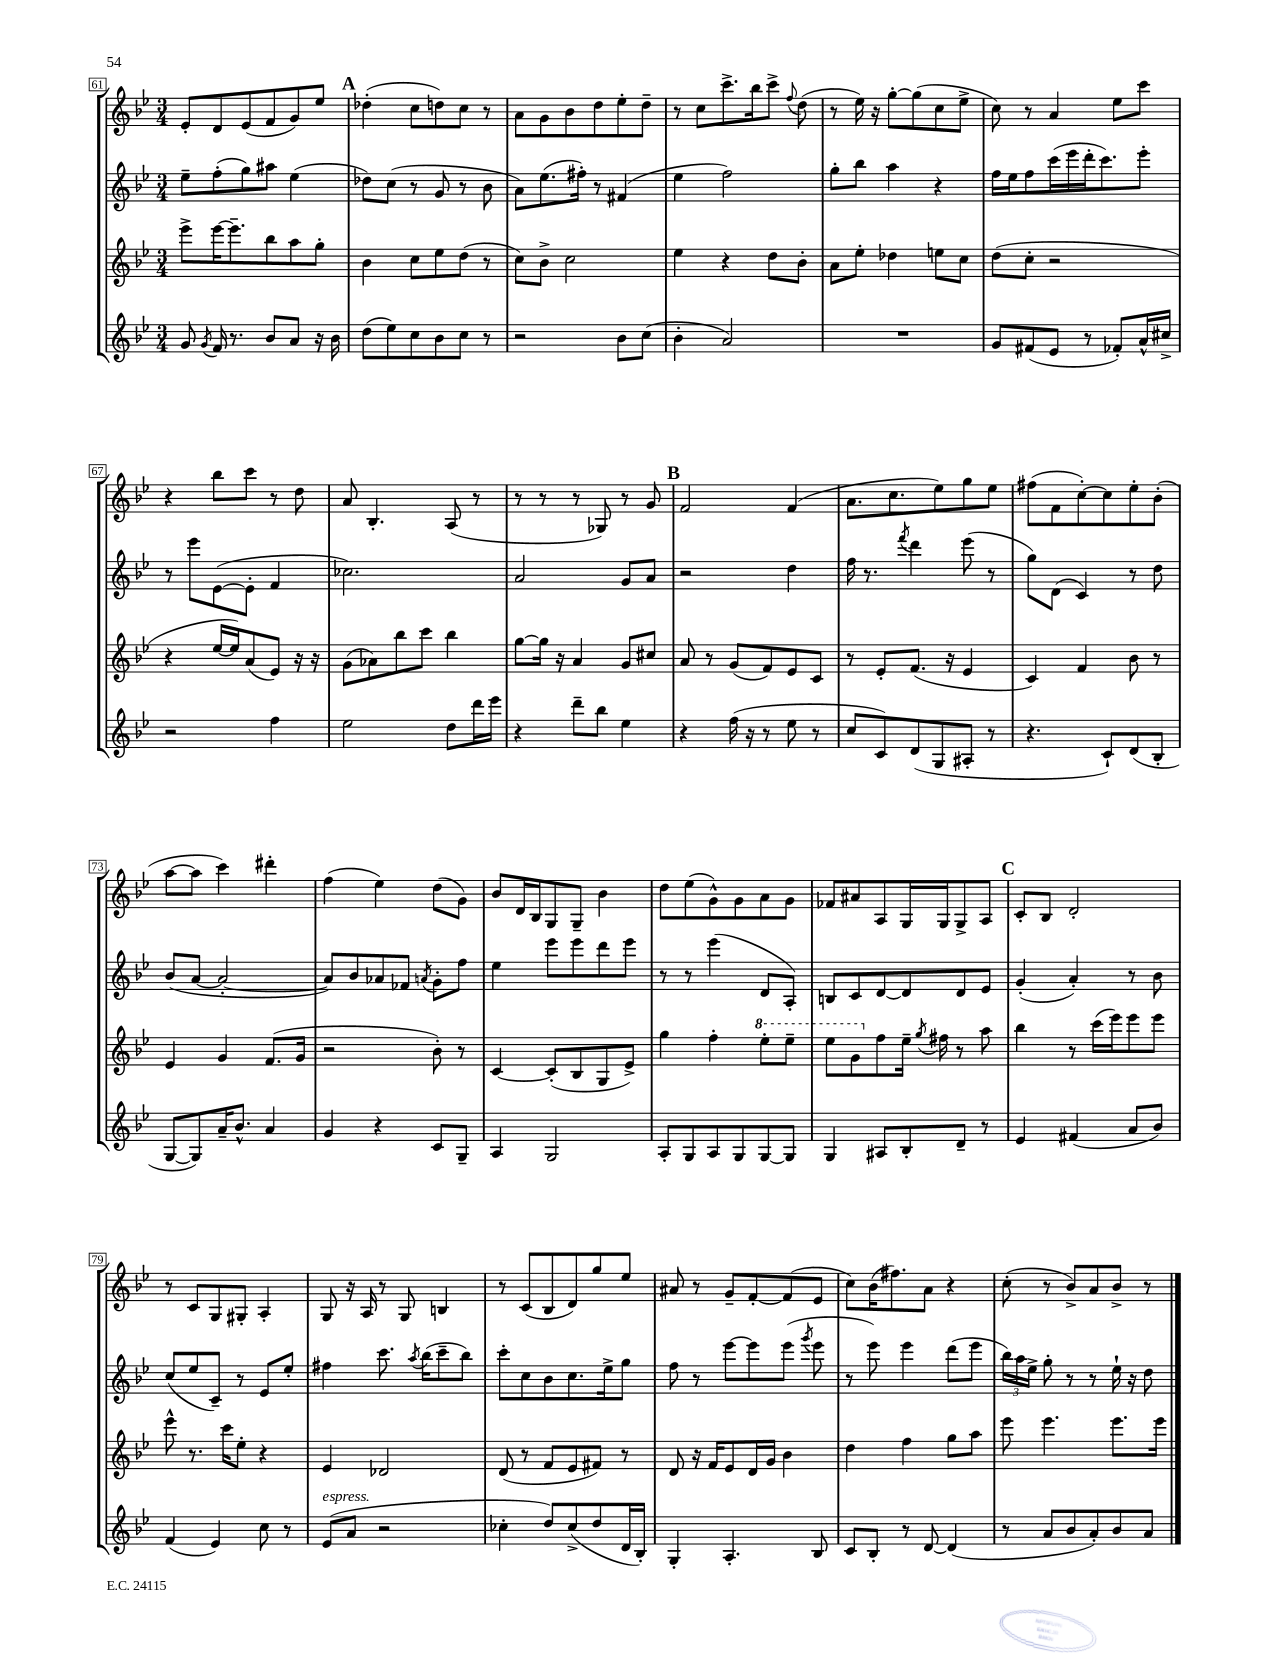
<<
\new StaffGroup <<
\new Staff = "s0" {
    \clef treble \key bes \major \numericTimeSignature \time 3/4
    \autoBeamOff ees'8[-. d'8 ees'8( f'8 g'8) ees''8] |
    \mark \markup { \bold "A" } des''4-.( c''8[ d''8) c''8] r8 |
    a'8[ g'8 bes'8 d''8 ees''8-. d''8]-- |
    r8 c''8[ c'''8.-> bes''16 c'''8]-> \appoggiatura { f''8 } d''8( |
    r8 ees''16) r16 g''8[~-. g''8( c''8 ees''8]-> |
    c''8) r8 a'4 ees''8[ c'''8] |
    r4 bes''8[ c'''8] r8 d''8 |
    a'8 bes4.-. a8( r8 |
    r8 r8 r8 ges8) r8 g'8 |
    \mark \markup { \bold "B" } f'2 f'4( |
    a'8.[ c''8. ees''8) g''8 ees''8] |
    fis''8[( f'8 c''8~-.) c''8 ees''8-. bes'8]-.( |
    a''8[~ a''8] c'''4) dis'''4-. |
    f''4( ees''4) d''8[( g'8]) |
    bes'8[ d'16 bes16 g8 g8]-- bes'4 |
    d''8[ ees''8( g'8-^) g'8 a'8 g'8] |
    fes'8[ ais'8 a8 g16 g16 g8-> a8] |
    \mark \markup { \bold "C" } c'8[-. bes8] d'2-. |
    r8 c'8[ g8 gis8]-. a4-. |
    g8 r16 a16 r8 g8 b4 |
    r8 c'8[( bes8 d'8) g''8 ees''8] |
    ais'8 r8 g'8[-- f'8~-. f'8( ees'8] |
    c''8[) bes'16( fis''8.) a'8] r4 |
    c''8-.( r8 bes'8[->) a'8 bes'8]-> r8 \bar "|." |
}
\new Staff = "s1" {
    \clef treble \key bes \major \numericTimeSignature \time 3/4
    \autoBeamOff ees''8[-- f''8-.( g''8) ais''8] ees''4( |
    \mark \markup { \bold "A" } des''8[) c''8]( r8 g'8 r8 bes'8 |
    a'8[) ees''8.( fis''16]-.) r8 fis'4( |
    ees''4 f''2) |
    g''8[-. bes''8] a''4 r4 |
    f''16[ ees''16 f''8 c'''16( ees'''16 d'''16-. c'''8.) ees'''8]-. |
    r8 ees'''8[ ees'8~( ees'8]-. f'4 |
    ces''2.) |
    a'2 g'8[ a'8] |
    \mark \markup { \bold "B" } r2 d''4 |
    f''16 r8. \acciaccatura { f'''8 } d'''4 ees'''8( r8 |
    g''8[) d'8]( c'4) r8 d''8 |
    bes'8[( a'8]~ a'2~-. |
    a'8[) bes'8 aes'8 fes'8] \acciaccatura { a'8 } g'8[-. f''8] |
    ees''4 ees'''8[ ees'''8 d'''8 ees'''8] |
    r8 r8 ees'''4( d'8[ a8]-.) |
    b8[ c'8 d'8~ d'8 d'8 ees'8] |
    \mark \markup { \bold "C" } g'4-.( a'4-.) r8 bes'8 |
    c''8[( ees''8 c'8]--) r8 ees'8[ ees''8]-. |
    fis''4 c'''8. \acciaccatura { a''8 } bes''16[( c'''8-- bes''8]) |
    c'''8[-. c''8 bes'8 c''8. ees''16-> g''8] |
    f''8 r8 ees'''8[~ ees'''8 ees'''8]( \acciaccatura { g'''8 } ees'''8 |
    r8 ees'''8) ees'''4 d'''8[( ees'''8] |
    \tuplet 3/2 { bes''16[) a''16 ees''16]-> } g''8-. r8 r8 ees''16-! r16 d''8 \bar "|." |
}
\new Staff = "s2" {
    \clef treble \key bes \major \numericTimeSignature \time 3/4
    \autoBeamOff ees'''8[-> ees'''16~ ees'''8.-- bes''8 a''8 g''8]-. |
    \mark \markup { \bold "A" } bes'4 c''8[ ees''8 d''8]( r8 |
    c''8[) bes'8]-> c''2 |
    ees''4 r4 d''8[ bes'8]-. |
    a'8[ ees''8]-. des''4 e''8[ c''8] |
    d''8[( c''8]-. r2 |
    r4 ees''16[~ ees''16) a'8( ees'8]) r16 r16 |
    g'8[( aes'8) bes''8 c'''8] bes''4 |
    g''8[~ g''16] r16 a'4 g'8[ cis''8] |
    \mark \markup { \bold "B" } a'8 r8 g'8[( f'8) ees'8 c'8] |
    r8 ees'8[-. f'8.]( r16 ees'4 |
    c'4) f'4 bes'8 r8 |
    ees'4 g'4 f'8.[( g'16] |
    r2 bes'8-.) r8 |
    c'4~ c'8[-.( bes8 g8 ees'8]->) |
    g''4 f''4-. \ottava #1 ees'''8[-. ees'''8]-- |
    ees'''8[ g''8 \ottava #0 f''8 ees''16]-- \acciaccatura { g''8 } fis''16 r8 a''8 |
    \mark \markup { \bold "C" } bes''4 r8 c'''16[( ees'''16) ees'''8 ees'''8] |
    ees'''8-^ r8. c'''16[ ees''8]-. r4 |
    ees'4 des'2 |
    d'8( r8 f'8[ ees'8 fis'8]) r8 |
    d'8 r16 f'16[ ees'8 d'16 g'16] bes'4 |
    d''4 f''4 g''8[ a''8] |
    ees'''8 ees'''4. ees'''8.[ ees'''16] \bar "|." |
}
\new Staff = "s3" {
    \clef treble \key bes \major \numericTimeSignature \time 3/4
    \autoBeamOff g'8 \acciaccatura { g'8 } f'16 r8. bes'8[ a'8] r16 bes'16 |
    \mark \markup { \bold "A" } d''8[( ees''8) c''8 bes'8 c''8] r8 |
    r2 bes'8[ c''8]( |
    bes'4-. a'2) |
    R2. |
    g'8[ fis'8( ees'8] r8 fes'8[-.) a'16-^ cis''16]-> |
    r2 f''4 |
    ees''2 d''8[ d'''16 ees'''16] |
    r4 d'''8[-- bes''8] ees''4 |
    \mark \markup { \bold "B" } r4 f''16( r16 r8 ees''8 r8 |
    c''8[ c'8) d'8( g8 ais8]-. r8 |
    r4. c'8[-!) d'8( bes8]-. |
    g8[~ g8) a'16-- bes'8.]-^ a'4 |
    g'4 r4 c'8[ g8]-- |
    a4 g2 |
    a8[-. g8 a8 g8 g8~ g8] |
    g4 ais8[ bes8-. d'8]-- r8 |
    \mark \markup { \bold "C" } ees'4 fis'4( a'8[ bes'8]) |
    f'4( ees'4) c''8 r8 |
    ees'8[^\markup { \italic "espress." }( a'8] r2 |
    ces''4-. d''8[) ces''8->( d''8 d'16 bes16]-.) |
    g4-. a4.-. bes8 |
    c'8[ bes8]-. r8 d'8~ d'4( |
    r8 a'8[ bes'8 a'8-.) bes'8 a'8] \bar "|." |
}
>>
>>
\layout { \context { \Score currentBarNumber = #61 \override BarNumber.stencil = #(make-stencil-boxer 0.1 0.3 ly:text-interface::print) } }
